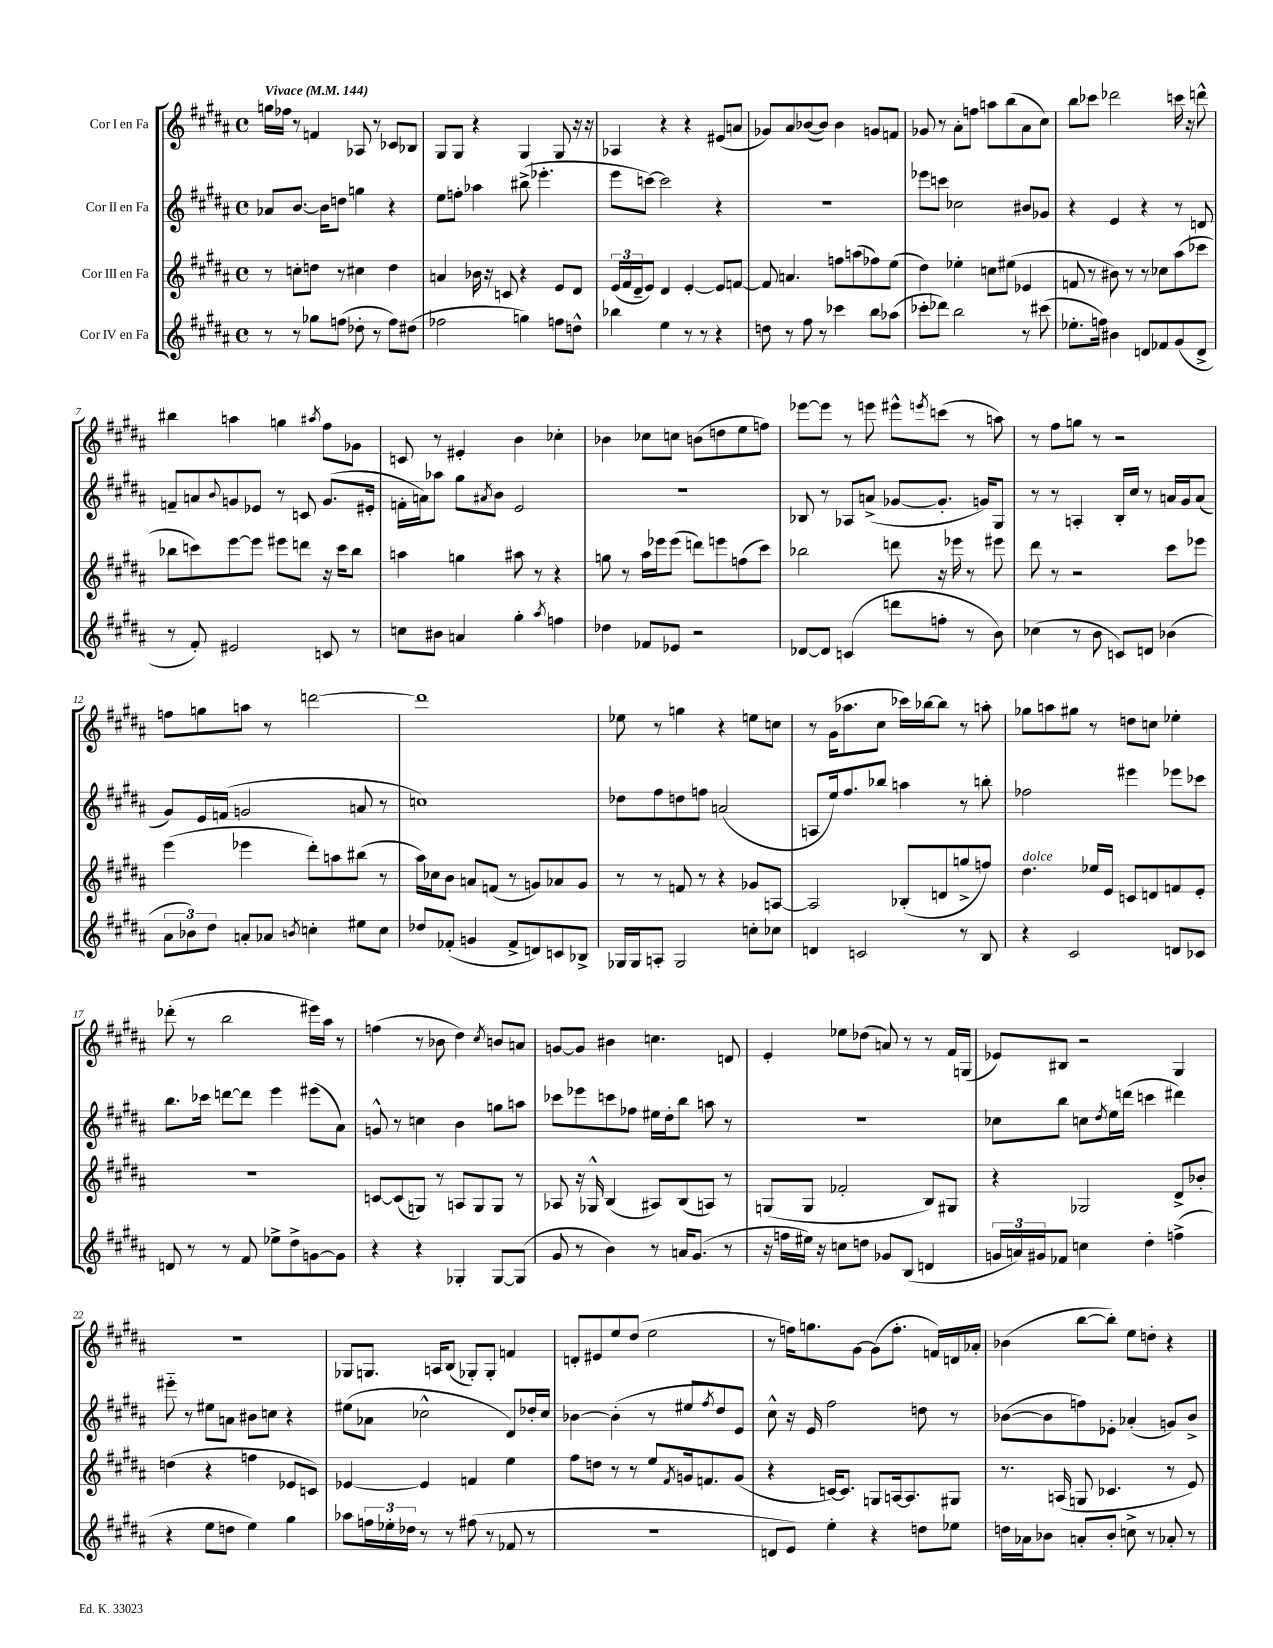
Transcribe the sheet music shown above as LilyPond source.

<<
\new StaffGroup <<
\new Staff = "s0" \with { instrumentName = "Cor I en Fa" } {
    \clef treble \key b \major \defaultTimeSignature \time 4/4 \tempo "Vivace" 4 = 144
    g''16 fes''16 r8 f'4 aes8 r8 ces'8 bes8 |
    gis8 gis8 r4 gis4 gis8 r16 r16 |
    aes4 r4 r4 eis'8( a'8 |
    ges'8) ais'8 bes'8~( bes'8) bes'4 g'8 f'8 |
    ges'8 r8 ais'8-. f''8 a''8 b''8( ais'8 cis''8) |
    b''8 ces'''8 des'''2 c'''16 r16 d'''8-^ |
    bis''4 a''4 g''4 \acciaccatura { ais''8 } fis''8 ges'8 |
    c'8 r8 eis'4-. b'4 ces''4-. |
    bes'4 ces''8 c''8 b'8( d''8 e''8 f''8) |
    ees'''8~ ees'''8 r8 e'''8 eis'''8-^ \acciaccatura { e'''8 } c'''8( r8 a''8) |
    r8 fis''8 g''8 r8 r2 |
    f''8 g''8 a''8 r8 d'''2~ |
    d'''1 |
    ees''8 r8 g''4 r4 e''8 c''8 |
    r8 gis'16( aes''8. cis''8 ces'''16) bes''16~ bes''8 r8 a''8-. |
    ges''8 a''8 gis''8 r8 d''8 c''8 ees''4-. |
    des'''8-.( r8 b''2 eis'''16) ais''16 r8 |
    f''4( r8 bes'8 dis''4) \acciaccatura { cis''8 } b'8 a'8 |
    g'8~ g'8 bis'4 c''4. d'8 |
    e'4-. ees''8 des''8( a'8) r8 r8 fis'16 g16( |
    ees'8) bis8 r2 gis4 |
    r1 |
    ges8 g8. a16 b8( ges8-.) ges8-. f'4 |
    d'8-. eis'8 e''8 dis''8( e''2 |
    r8 f''16) g''8. gis'8~ gis'8( f''8.-. f'16) d'16 aes'16-. |
    bes'4( b''8~ b''8-.) e''8 d''8-. r4 \bar "|." |
}
\new Staff = "s1" \with { instrumentName = "Cor II en Fa" } {
    \clef treble \key b \major \defaultTimeSignature \time 4/4
    aes'8 b'8.~ b'16 d''8 g''4 r4 |
    e''8 f''8-. aes''4 bis''8->( ees'''4.-. |
    e'''8 c'''8~) c'''2 r4 |
    R1 |
    ees'''8 c'''8 ces''2 bis'8 ges'8 |
    r4 e'4 r4 r8 d'8 |
    f'8-- a'8 \appoggiatura { b'8 } g'8 ees'8 r8 c'8 g'8.( eis'16-. |
    f'16-. a'16) aes''8 gis''8 \acciaccatura { ais'8 } b'8 e'2 |
    R1 |
    bes8 r8 aes8 a'8->( ges'8~ ges'8.-. g'16) gis8 |
    r8 r8 a4-. b16-. cis''16 r8 a'16 gis'16 a'8( |
    gis'8) e'16 f'16( g'2 a'8 r8 |
    c''1) |
    des''8 fis''8 d''8 f''8 a'2( |
    a8 e''16) fis''8. bes''8 a''4 r8 b''8-. |
    fes''2 eis'''4 ees'''8 ces'''8 |
    b''8. ces'''16 d'''8~ d'''8 e'''4 eis'''8( ais'8) |
    g'8-^ r8 c''4 b'4 g''8 a''8 |
    ces'''8 ees'''8 c'''8 fes''8 eis''16 dis''16-. b''8 a''8 r8 |
    R1 |
    ces''8 b''8 c''8 \acciaccatura { dis''8 } e''16 d'''16( c'''4 dis'''4) |
    eis'''8-_ r8 eis''8 a'8 bis'8 c''8 r4 |
    eis''8( aes'8 ces''2-^ dis'8) des''16-. ces''16 |
    bes'4~ bes'4-.( r8 eis''8 \acciaccatura { fis''8 } dis''8 e'8) |
    cis''8-^ r16 e'16 fis''2 d''8 r8 |
    bes'8~( bes'8 f''8) ees'8-. aes'4-.( g'8) bes'8-> \bar "|." |
}
\new Staff = "s2" \with { instrumentName = "Cor III en Fa" } {
    \clef treble \key b \major \defaultTimeSignature \time 4/4
    r8 c''8-. d''8 r8 cis''4 d''4 |
    a'4 bes'16 r16 c'8 r4 e'8 dis'8 |
    \tuplet 3/2 { e'16( fis'16 dis'16-- } e'8) dis'4 e'4~-. e'8 f'8~ |
    f'8 a'4. f''8 a''8( fes''8) e''8( |
    dis''4) ees''4-. c''8 eis''8( ees'4 |
    f'8 r8 bis'8) r8 r8 ces''8 ais''8( ces'''8 |
    bes''8 c'''8) e'''8~ e'''8 eis'''8 d'''8 r16 c'''16 bes''8 |
    a''4 g''4 ais''8 r8 r4 |
    g''8 r8 ais''16 ees'''16 ees'''8( d'''8) e'''8 f''8( cis'''8) |
    bes''2 d'''8 r16 ees'''16 r8 eis'''8 |
    dis'''8 r8 r2 cis'''8 ees'''8 |
    e'''4( ees'''4 dis'''8-.) a''8 bis''8( r8 |
    ais''16) ces''16 b'8 a'8 f'8( r8 g'8) aes'8 g'8 |
    r8 r8 f'8 r8 r4 ges'8 a8~ |
    a2 bes8-.( d'8 g''8-> f''8) |
    dis''4.^\markup { \italic "dolce" } ees''16 e'16 c'8 d'8 f'8 e'8-. |
    R1 |
    c'8~ c'8( g8) r8 a8 g8 g8 r8 |
    aes8 r16 ges16-^ b4( ais8) b8( a8) r8 |
    g8( g8 fes'2-. b8) gis8 |
    r4 ges2 dis'8-> bes'8-. |
    d''4( r4 f''4 ees'8 c'8) |
    ees'4~ ees'4 f'4 e''4 |
    fis''8 d''8 r8 r8 e''8 \acciaccatura { fis'8 } g'16 f'8. g'8( |
    r4 c'16~) c'8. g8 a16~ a8. gis8 |
    r8. a16( g8 ces'4. r8 e'8) \bar "|." |
}
\new Staff = "s3" \with { instrumentName = "Cor IV en Fa" } {
    \clef treble \key b \major \defaultTimeSignature \time 4/4
    r8 r8 ges''8 f''8( des''8-. r8 f''8) dis''8( |
    fes''2 g''4) f''8 d''8-^ |
    bes''4 e''4 r8 r8 r4 |
    d''8 r8 fis''8 r8 ces'''4 b''8 aes''8( |
    ces'''8-. des'''8) b''2 r8 cis'''8( |
    ees''8.-. f''16) bis'4 d'8 fes'8 gis'8( d'8-> |
    r8 fis'8-.) eis'2 c'8 r8 |
    c''8 bis'8 a'4 gis''4-. \acciaccatura { ais''8 } f''4 |
    des''4 fes'8 ees'8 r2 |
    des'8~ des'8 c'4( d'''8 f''8-. r8 b'8) |
    ces''4( r8 b'8 c'8) d'8 bes'4( |
    \tuplet 3/2 { ais'8 bes'8) dis''8 } a'8-. aes'8 \acciaccatura { b'8 } c''4-. eis''8 c''8 |
    des''8 fes'8-.( g'4 fes'8-> d'8) c'8 bes8-> |
    ges16 ges16 a8-. ges2 c''8-. ces''8 |
    d'4 c'2 r8 b8 |
    r4 cis'2 d'8 ces'8 |
    d'8 r8 r8 fis'8 ees''8-> dis''8-> g'8~ g'8 |
    r4 r4 ges4-. ges8~ ges8( |
    gis'8 r8 b'4) r8 a'16 gis'8.( r8 |
    r16 f''16 eis''16) r16 c''8 d''8 ges'8 b8( d'4 |
    \tuplet 3/2 { g'16 a'16) gis'16 } fes'8 c''4 dis''4-. f''4->( |
    r4 e''8 d''8 e''4) gis''4 |
    aes''8 \tuplet 3/2 { f''16 ees''16-. des''16 } r8 r8 fis''8( r8 fes'8 r8 |
    r1 |
    d'8 e'8) e''4-. r4 d''8 ees''8 |
    d''16 aes'16 bes'8 a'8-. bes'8-. c''8-> r8 aes'8-. r8 \bar "|." |
}
>>
>>
